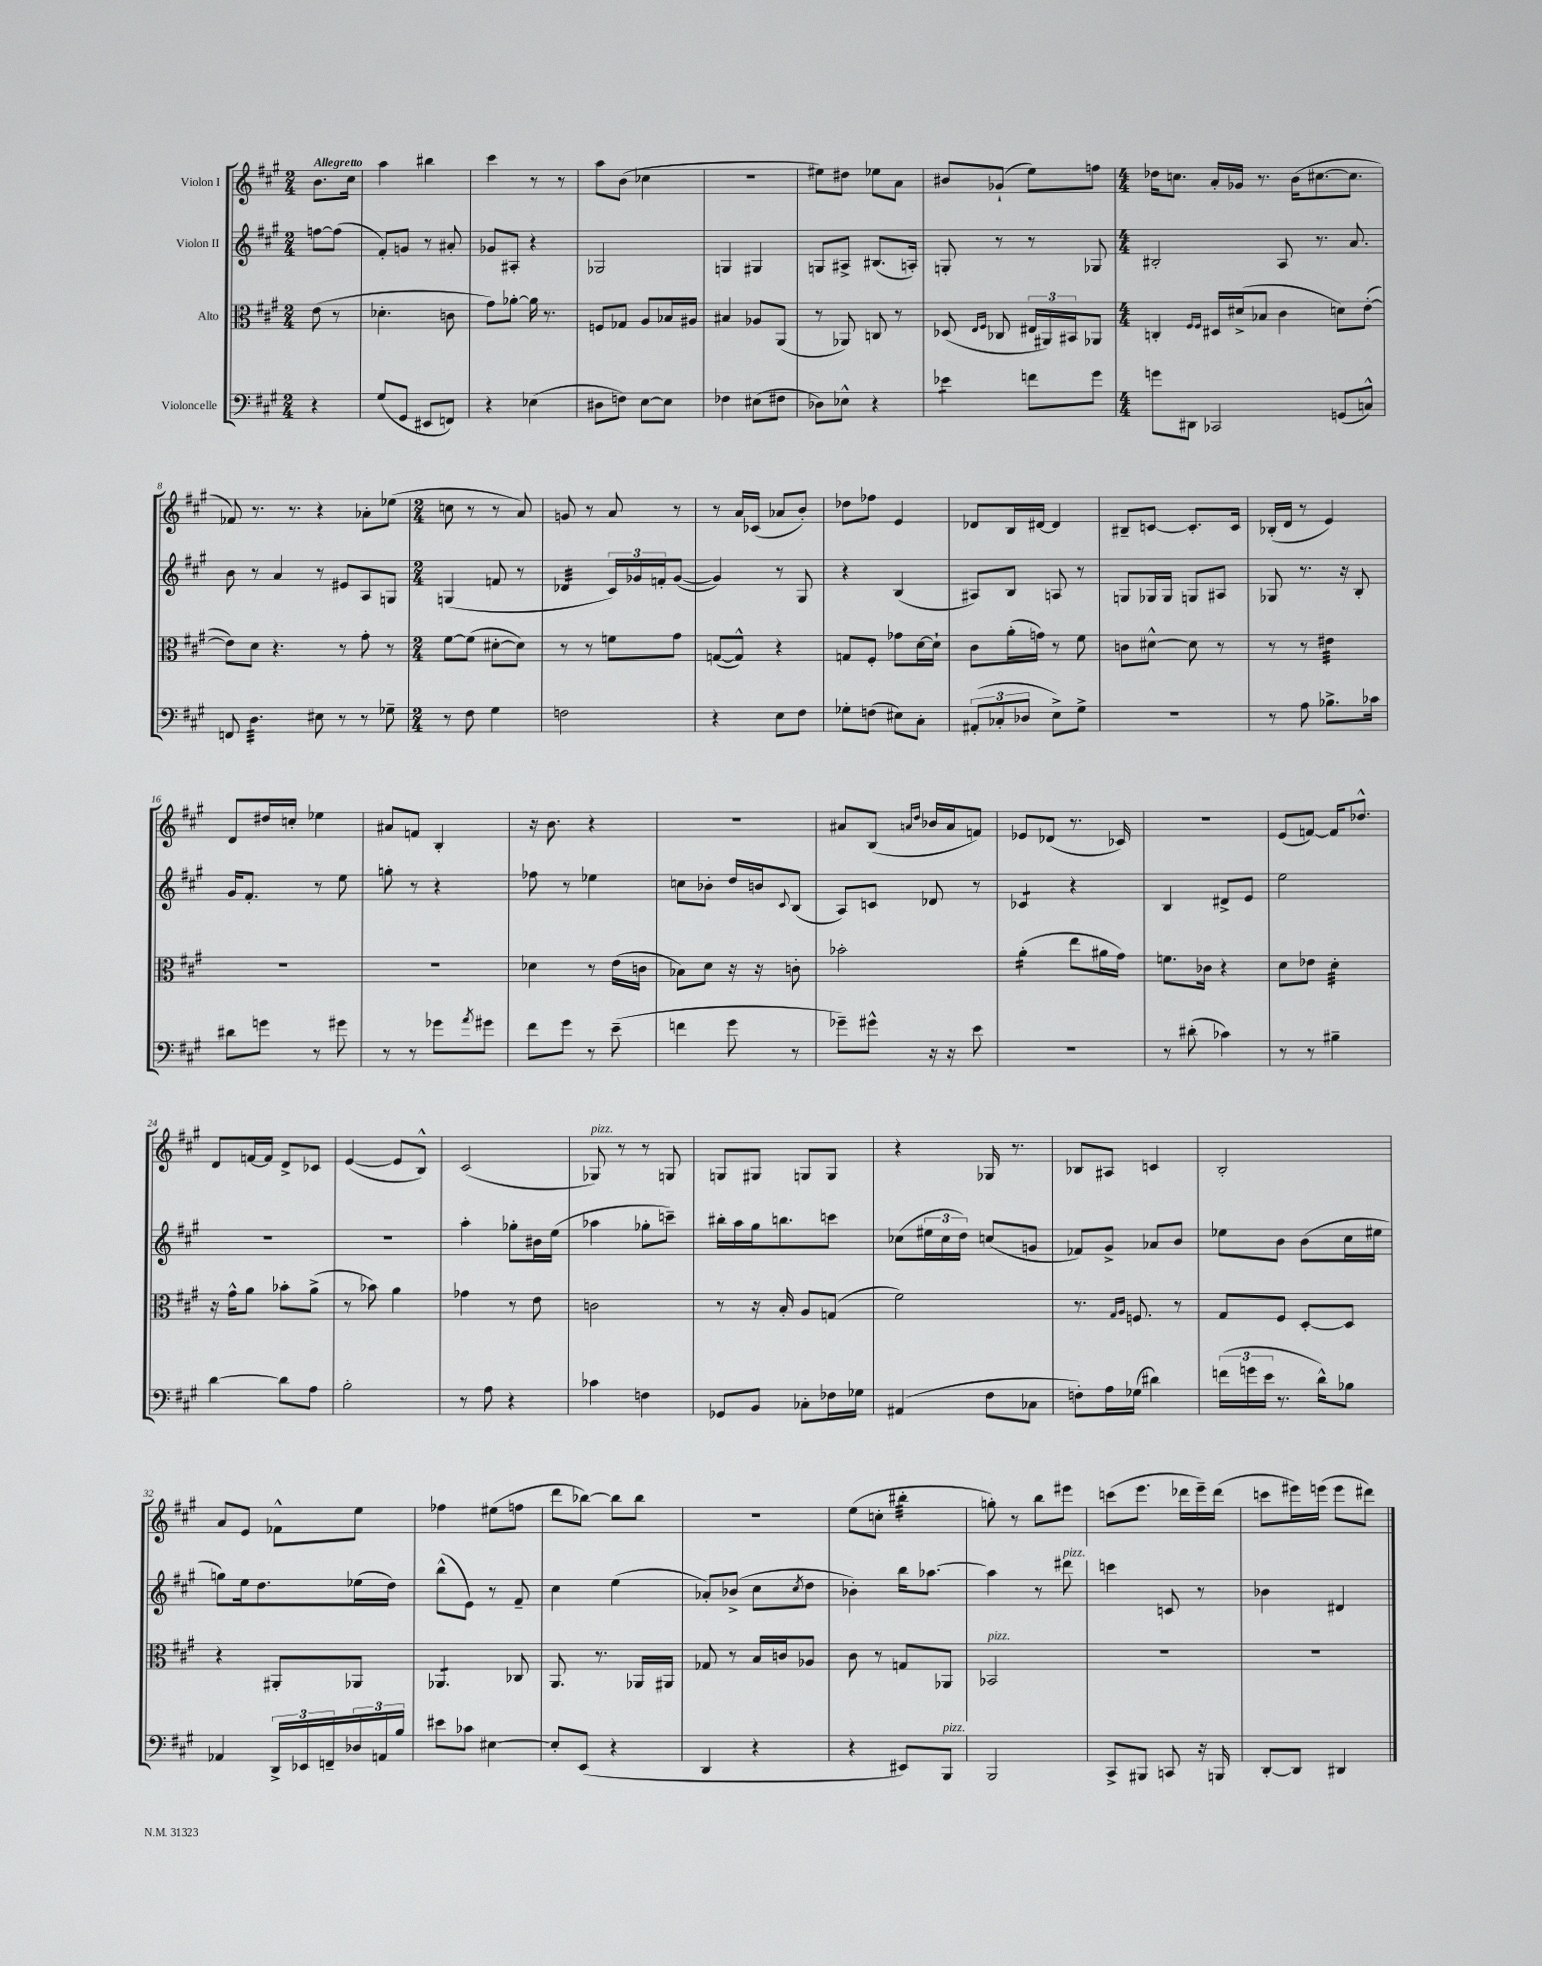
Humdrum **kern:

**kern	**kern	**kern	**kern
*staff4	*staff3	*staff2	*staff1
*clefF4	*clefC3	*clefG2	*clefG2
*k[f#c#g#]	*k[f#c#g#]	*k[f#c#g#]	*k[f#c#g#]
*M2/4	*M2/4	*M2/4	*M2/4
4r	(8e	[8ff	8.b
.	8r	(8ff]	.
.	.	.	16cc#
=	=	=	=
(8G#	4.d-'	8f#')	4aa
8GG#	.	8g	.
8EE#	.	8r	4bb#
8FF)	8c	8a#'	.
=	=	=	=
4r	8g#)	8g-	4ccc#
.	[8a-'	8A#'	.
(4E-	16a-]	4r	8r
.	8.r	.	.
.	.	.	8r
=	=	=	=
8D#	8F	2G-	8aa
8F)	8G-	.	(8b
[8E	8A	.	4cc-
8E]	16B-	.	.
.	16A#	.	.
=	=	=	=
4F-	4B#	4G	2r
(8E#	8A-	4G#	.
8F#	(8AA	.	.
=	=	=	=
8D-)	8r	8G	8ee#)
8E-^^	8AA-)	8A#^	8dd#
4r	8C	(8.B#	8ee-
.	8r	.	8a
.	.	16A')	.
=	=	=	=
4e-	(8D-	8G'	8b#
.	16qqE	.	.
.	16qqF#	.	.
.	8C-	8r	(8g-`
8f	24E#	8r	8ee)
.	24AA#)	.	.
.	24BB#	.	.
8g#	8AA-	8G-	8ff
=	=	=	=
*M4/4	*M4/4	*M4/4	*M4/4
8g	4C'	2B#'	16dd-
.	.	.	8.cc
8DD#	.	.	.
.	16qqF#	.	.
.	16qqF#	.	.
2CC-	16D#	.	16a'
.	(16d#^	.	16g-
.	8B-	.	8.r
.	4c#	8A	.
.	.	.	(16b
.	.	8.r	[8.cc#
(8GG	8d)	.	.
.	.	8.a	8.cc#]
8C^^)	([8e'	.	.
=	=	=	=
8FF	8e])	8b	8f-)
4.D	8d	8r	8.r
.	4.r	4a	.
.	.	.	8.r
8E#	.	8r	4r
8r	8r	8e#	.
8r	8g#'	8A	8a-'
8G-~	8r	8G	(8ee-
=	=	=	=
*M2/4	*M2/4	*M2/4	*M2/4
8r	[8f#	(4G	8cc
8F#	(8f#]	.	8r
4G#	[8d#'	8f	8r
.	8d#])	8r	8a)
=	=	=	=
2F	8r	4d-	8g
.	8r	.	8r
.	8f	24c#)	8a
.	.	24g-	.
.	.	24f'	.
.	8g#	([8g-	8r
=	=	=	=
4r	([8G	4g-])	8r
.	8G^^])	.	16a
.	.	.	(16c-
8E	4r	8r	8a-
8F#	.	8G#	8b')
=	=	=	=
8G-'	8G	4r	8dd-
(8F	8F#'	.	8ff-
8E#)	8g-	(4B	4e
8C#'	[16d	.	.
.	16d`]	.	.
=	=	=	=
(12AA#'	8c#	8A#)	8d-
12C-'	.	.	.
.	(16a'	8B	16B
12D-	.	.	.
.	16g)	.	[16d#
8E^)	8r	8A	4d#]
8G#^	8f#	8r	.
=	=	=	=
2r	8c	8G	8B#~
.	[8d#^^	16G-	[8c
.	.	16G-	.
.	8d#]	8G	8.c']
.	8r	8A#	.
.	.	.	16c
=	=	=	=
8r	8r	8G-	(16B-'
.	.	.	16d
8A	8r	8.r	8r
8.B-^	4e#	.	4e)
.	.	16r	.
.	.	8B'	.
16c-	.	.	.
=	=	=	=
8d#	2r	16g#	8d
.	.	8.f#'	.
8g	.	.	16dd#
.	.	.	16cc'
8r	.	8r	4ee-
8g#	.	8ee	.
=	=	=	=
8r	2r	8gg'	8a#
8r	.	8r	8f
8g-	.	4r	4B'
8qa	.	.	.
8g#	.	.	.
=	=	=	=
8f#	4d-	8ff-	16r
.	.	.	8.b
8g#	.	8r	.
8r	8r	4ee-	4r
(8e~	(16e	.	.
.	16c	.	.
=	=	=	=
4f	8B-)	8cc	2r
.	8d	8b-'	.
8g#	16r	16dd	.
.	16r	16b	.
.	.	8qqc#	.
8r	8c'	(8B	.
=	=	=	=
8g-~)	2b-'	8A)	8a#
8g#^^	.	8c	(8B
.	.	.	16qqa
.	.	.	16qqdd
16r	.	8d-	16b-
16r	.	.	16a
8e	.	8r	8f)
=	=	=	=
2r	(4a'	4c-	8e-
.	.	.	(8d-
.	8ee	4r	8.r
.	16a#	.	.
.	16g#)	.	16c-)
=	=	=	=
8r	8.f	4B	2r
(8d#'	.	.	.
.	16c-	.	.
4c-)	4r	8d#^	.
.	.	8e	.
=	=	=	=
8r	8d	2ee	(8e
8r	8e-	.	[8f)
4B#~	4d'	.	16f]
.	.	.	8.dd-^^
=	=	=	=
[4d	16r	2r	8d
.	16g#^^	.	.
.	8a	.	[16f
.	.	.	16f]
8d]	8b-'	.	8d^
8A	(8a^	.	8c-
=	=	=	=
2B'	8r	2r	([4e
.	8b-)	.	.
.	4a	.	8e]
.	.	.	8B^^)
=	=	=	=
8r	4g-	4aa'	(2c#
8A	.	.	.
4r	8r	8gg-'	.
.	8e	16b#	.
.	.	(16ee	.
=	=	=	=
4c-	2c	4aa-	8G-)
.	.	.	8r
4F	.	8gg-'	8r
.	.	8ccc~)	8G
=	=	=	=
8GG-	8r	16bb#'	8G
.	.	16aa	.
8BB	16r	16gg#	8G#
.	16B'	8.bb	.
8C-'	8A	.	8G
16F-	(8G	8ccc	8G
16G-	.	.	.
=	=	=	=
(4AA#	2f#)	(8cc-	4r
.	.	24ee#	.
.	.	24cc-	.
.	.	24dd)	.
8F#	.	(8cc	16G-
.	.	.	8.r
8C-	.	8g	.
=	=	=	=
8F')	8.r	8f-)	8B-
16A	.	8g#^	8A#
.	16qqG#	.	.
.	16qqA	.	.
(16G-	8.F	.	.
4d#)	.	8a-	4c
.	8r	8b	.
=	=	=	=
(24f	8G#	8ee-	2B'
24g	.	.	.
24e	.	.	.
8.r	8F#	8b	.
.	[8D'	(8b	.
16d^^)	.	.	.
8B-	8D]	16cc#	.
.	.	16ee#	.
=	=	=	=
4AA-	4r	8gg)	8a
.	.	16ee	8e
.	.	8.dd	.
24DD^	8AA#'	.	8f-^^
24EE-	.	.	.
24FF~	.	.	.
24D-	8AA-	(16ee-	8ee
24AA	.	.	.
.	.	16dd)	.
24B	.	.	.
=	=	=	=
8e#	4.AA-	(8bb^^	4ff-
8c-	.	8e)	.
[4E#	.	8r	(8ee#
.	8C-	8f#~	8ff
=	=	=	=
8E#']	8.AA	4cc#	8ddd
(8EE	.	.	[8bb-)
.	8.r	.	.
4r	.	(4ee	8bb-]
.	16AA-	.	8bb-
.	16AA#	.	.
=	=	=	=
4DD	8G-	8a-')	2r
.	8r	(8b-^	.
4r	16B	8cc#	.
.	16c	.	.
.	.	8qcc#	.
.	8A-	8dd	.
=	=	=	=
4r	8c#	4b-')	(8ee
.	8r	.	8cc'
8EE#)	8G	16bb	4bb#'
.	.	[8.aa-	.
8BBB	8AA-	.	.
=	=	=	=
2BBB	2BB-	4aa-]	8gg')
.	.	.	8r
.	.	8r	8bb
.	.	8ddd#	8eee#
=	=	=	=
8CC#^	2r	4ccc	(8ccc
8BBB#	.	.	8.eee
8CC	.	8c	.
.	.	.	16ddd-
16r	.	8r	16eee~)
16BBB	.	.	(16ddd-
=	=	=	=
[8DD'	2r	4b-	8ccc
8DD]	.	.	16eee#)
.	.	.	(16eee
4DD#	.	4d#	8eee
.	.	.	8ddd#)
==	==	==	==
*-	*-	*-	*-
